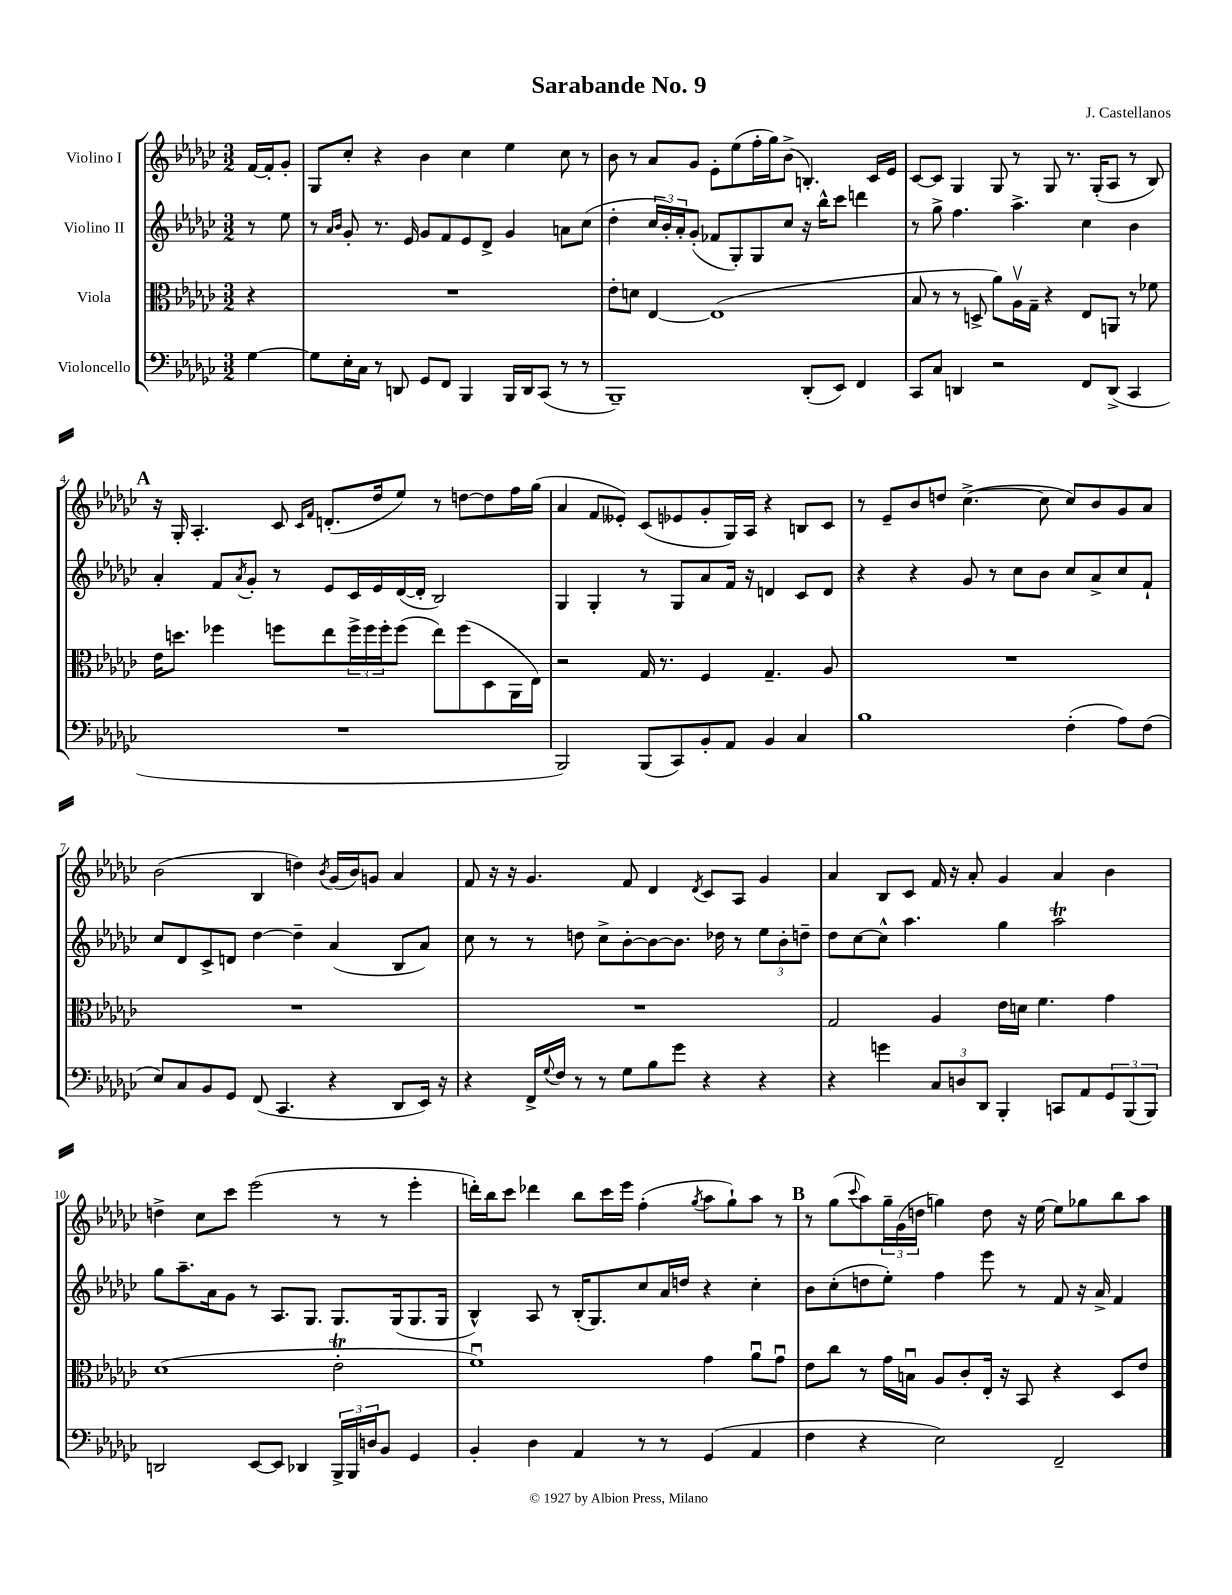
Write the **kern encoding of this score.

**kern	**kern	**kern	**kern
*part4	*part3	*part2	*part1
*staff4	*staff3	*staff2	*staff1
*I"Violoncello	*I"Viola	*I"Violino II	*I"Violino I
*clefF4	*clefC3	*clefG2	*clefG2
*k[b-e-a-d-g-c-]	*k[b-e-a-d-g-c-]	*k[b-e-a-d-g-c-]	*k[b-e-a-d-g-c-]
*M3/2	*M3/2	*M3/2	*M3/2
=	=	=	=
[4G-\	4r	8r	[16f/LL
.	.	.	16f'/J]
.	.	8ee-\	8g-'/J
=1	=1	=1	=1
8G-\L]	1.r	8r	8G-/L
.	.	16qqa-/LL	.
.	.	16qqb-/JJ	.
16E-'\L	.	8g-'/	8cc-'/J
16C-\JJ	.	.	.
8r	.	8.r	4r
8DDn/	.	.	.
.	.	16e-/	.
8GG-/L	.	8g-/L	4b-\
8FF/J	.	8f/	.
4BBB-/	.	8e-/	4cc-\
.	.	8d-^/J	.
16BBB-/LL	.	4g-/	4ee-\
16DD/J	.	.	.
(8CC-/J	.	.	.
8r	.	8an\L	8cc-\
8r	.	(8cc-\J	8r
=2	=2	=2	=2
1BBB-~)	8e-'\L	4dd-'\	8b-\
.	8dn\J	.	8r
.	[4E-/	24cc-/LL	8a-/L
.	.	24b-'/)	.
.	.	24a-'/J	.
.	.	(8g-'/J	8g-/J
.	(1E-]	8f-X/L	8e-'\L
.	.	8G-'/)	(8ee-\
.	.	8G-/	16ff'\L
.	.	.	16gg-\J)
.	.	8cc-/J	(8b-^\J
(8DD-'/L	.	16r	4.Bn'/)
.	.	16bb-^^\KL	.
8EE-/J)	.	8ccc-\J	.
4FF/	.	4dddn\	.
.	.	.	16c-/LL
.	.	.	16e-/JJ
=3	=3	=3	=3
8CC-/L	8B-/	8r	[8c-/L
8C-/J	8r	8gg-^\	8c-/J]
4DDn/	8r	4.ff\	4G-/
.	8Dn^/	.	.
2r	8a-\L)	.	8G-/
.	16A-v\L	4.aa-^\	8r
.	16G-~\JJ	.	.
.	4r	.	8G-/
.	.	.	8.r
8FF/L	8E-/L	4cc-\	.
.	.	.	(16G-'/KL
(8DD^/J	8AAn/J	.	8A-/J
4CC-/	8r	4b-\	8r
.	8f-X\	.	8B-/)
!!LO:LB:g=z
!!LO:REH:place=s1:t=A
=4	=4	=4	=4
1.r	16e-\KL	4a-'/	16r
.	8.ddn\J	.	16G-'/
.	.	.	4.A-'/
.	4ff-X\	8f/L	.
.	.	8qa-/	.
.	.	8g-'/J	.
.	8ffn\L	8r	8c-/
.	.	.	16qqc-/LL
.	.	.	16qqf/JJ
.	8ee-\	8e-/L	(8.dn'/L
.	24ff^\L	16c-/L	.
.	24ff\	.	.
.	.	16e-/	16dd-/k
.	24ff'\J	.	.
.	(8ff\J	([16d-/	8ee-/J)
.	.	16d-'/JJ]	.
.	8ee-\L)	2B-/)	8r
.	(8ff\	.	[8ddn\L
.	8D-\	.	8dd\]
.	16AA-\L	.	16ff\L
.	16E-\JJ)	.	(16gg-\JJ
=5	=5	=5	=5
2BBB-/)	2r	4G-/	4a-/
.	.	4G-'/	8f/L
.	.	.	8e--X'/J)
(8BBB-/L	16G-/	8r	(8c-/L
.	8.r	.	.
8CC-/)	.	8G-/L	8e-X/
8BB-'/	4F/	8a-/	8g-'/
8AA-/J	.	16f/Jk	16G-/L)
.	.	16r	16A-/JJ
4BB-/	4.G-~/	4dn/	4r
4C-/	.	8c-/L	8Bn/L
.	8A-/	8d/J	8c-/J
=6	=6	=6	=6
1B-	1.r	4r	8r
.	.	.	8e-~/L
.	.	4r	8b-/
.	.	.	8ddn/J
.	.	8g-/	([4.cc-^\
.	.	8r	.
.	.	8cc-\L	.
.	.	8b-\J	8cc-\]
(4F'\	.	8cc-/L	8cc-/L)
.	.	8a-^/	8b-/
8A-\L)	.	8cc-/	8g-/
(8F\J	.	8f`/J	8a-/J
!!LO:LB:g=z
=7	=7	=7	=7
8E-/L)	1.r	8cc-/L	(2b-\
8C-/	.	8d-/	.
8BB-/	.	8c-^/	.
8GG-/J	.	8dn/J	.
(8FF/	.	[4dd-\	4B-/
4.CC-/	.	.	.
.	.	4dd-~\]	4ddn\)
.	.	.	8qb-/
4r	.	(4a-/	(16g-/LL
.	.	.	16b-/J)
.	.	.	8gn/J
8DD-/L	.	8B-/L	4a-/
16EE-/Jk)	.	8a-/J)	.
16r	.	.	.
=8	=8	=8	=8
4r	1.r	8cc-\	8f/
.	.	8r	16r
.	.	.	16r
16FF^/LL	.	8r	4.g-/
8qqG-/	.	.	.
16F/JJ	.	.	.
8r	.	8ddn\	.
8r	.	8cc-^\L	.
8G-\L	.	[8b-'\	8f/
8B-\	.	8b-\_	4d-/
8g-\J	.	8.b-\J]	.
.	.	.	8qd-/
4r	.	.	8c-/L
.	.	16dd-X\	.
.	.	8r	8A-/J
4r	.	12ee-\L	4g-/
.	.	12b-'\	.
.	.	12ddn~\J	.
=9	=9	=9	=9
4r	2G-/	8dd-\L	4a-/
.	.	[8cc-\	.
4gn\	.	8cc-^^\J]	8B-/L
.	.	4.aa-\	8c-/J
12C-/L	4A-/	.	16f/
.	.	.	16r
12Dn/	.	.	.
.	.	.	8a-'/
12DD-/J	.	.	.
4BBB-'/	16e-\LL	4gg-\	4g-/
.	16dn\JJ	.	.
.	4.f\	.	.
8CCn/L	.	2aa-T\	4a-/
8AA-/	.	.	.
12GG-/	4g-\	.	4b-\
(12BBB-/	.	.	.
12BBB-/J)	.	.	.
!!LO:LB:g=z
=10	=10	=10	=10
2DDn/	(1d-	8gg-\L	4ddn^\
.	.	8.aa-~\	.
.	.	.	8cc-\L
.	.	16a-\k	.
.	.	8g-\J	8ccc-\J
[8EE-/L	.	8r	(2eee-\
8EE-/J]	.	8.A-/L	.
4DD-X/	.	.	.
.	.	8.G-/J	.
24BBB-^/LL	2e-T'\	8.G-/L	8r
24BBB-/	.	.	.
24Dn/J	.	.	.
8BB-/J	.	.	8r
.	.	(16G-/k	.
4GG-/	.	8.G-/	4eee-'\
.	.	16G-/Jk	.
=11	=11	=11	=11
4BB-'/	1fu)	4B-^^/)	16dddn'\LL)
.	.	.	16bb-\J
.	.	.	8ccc-\J
4D-\	.	8A-/	4ddd-X\
.	.	8r	.
4AA-/	.	(16B-'/KL	8bb-\L
.	.	8.G-/)	.
.	.	.	16ccc-\L
.	.	.	16eee-\JJ
8r	.	8cc-/	(4ff'\
8r	.	16a-/L	.
.	.	16ddn/JJ	.
.	.	.	8qgg-/
(4GG-/	4g-\	4r	8aa-\L
.	.	.	8gg-`\)
4AA-/	8a-u\L	4cc-'\	8aa-\J
.	8g-u\J	.	8r
!!LO:REH:place=s1:t=B
=12	=12	=12	=12
4F\	8e-\L	8b-\L	8r
.	8cc-\J	(8cc-'\	(8gg-\L
.	.	.	8qqccc-/
4r	8r	8ddn\	8aa-\)
.	16g-\LL	8ee-'\J)	24gg-~\L
.	.	.	(24g-\
.	16Bnu\JJ	.	.
.	.	.	24ddn\JJ
2E-\)	8A-/L	4ff\	4ggn\)
.	8c-'/	.	.
.	16E-'/Jk	8eee-\	8dd\
.	16r	.	.
.	8BB-/	8r	16r
.	.	.	[16ee-\
2FF~/	4r	8f/	8ee-\L]
.	.	16r	8gg-X\
.	.	16a-^/	.
.	8D-/L	4f/	8bb-\
.	8e-/J	.	8aa-\J
==	==	==	==
*-	*-	*-	*-
